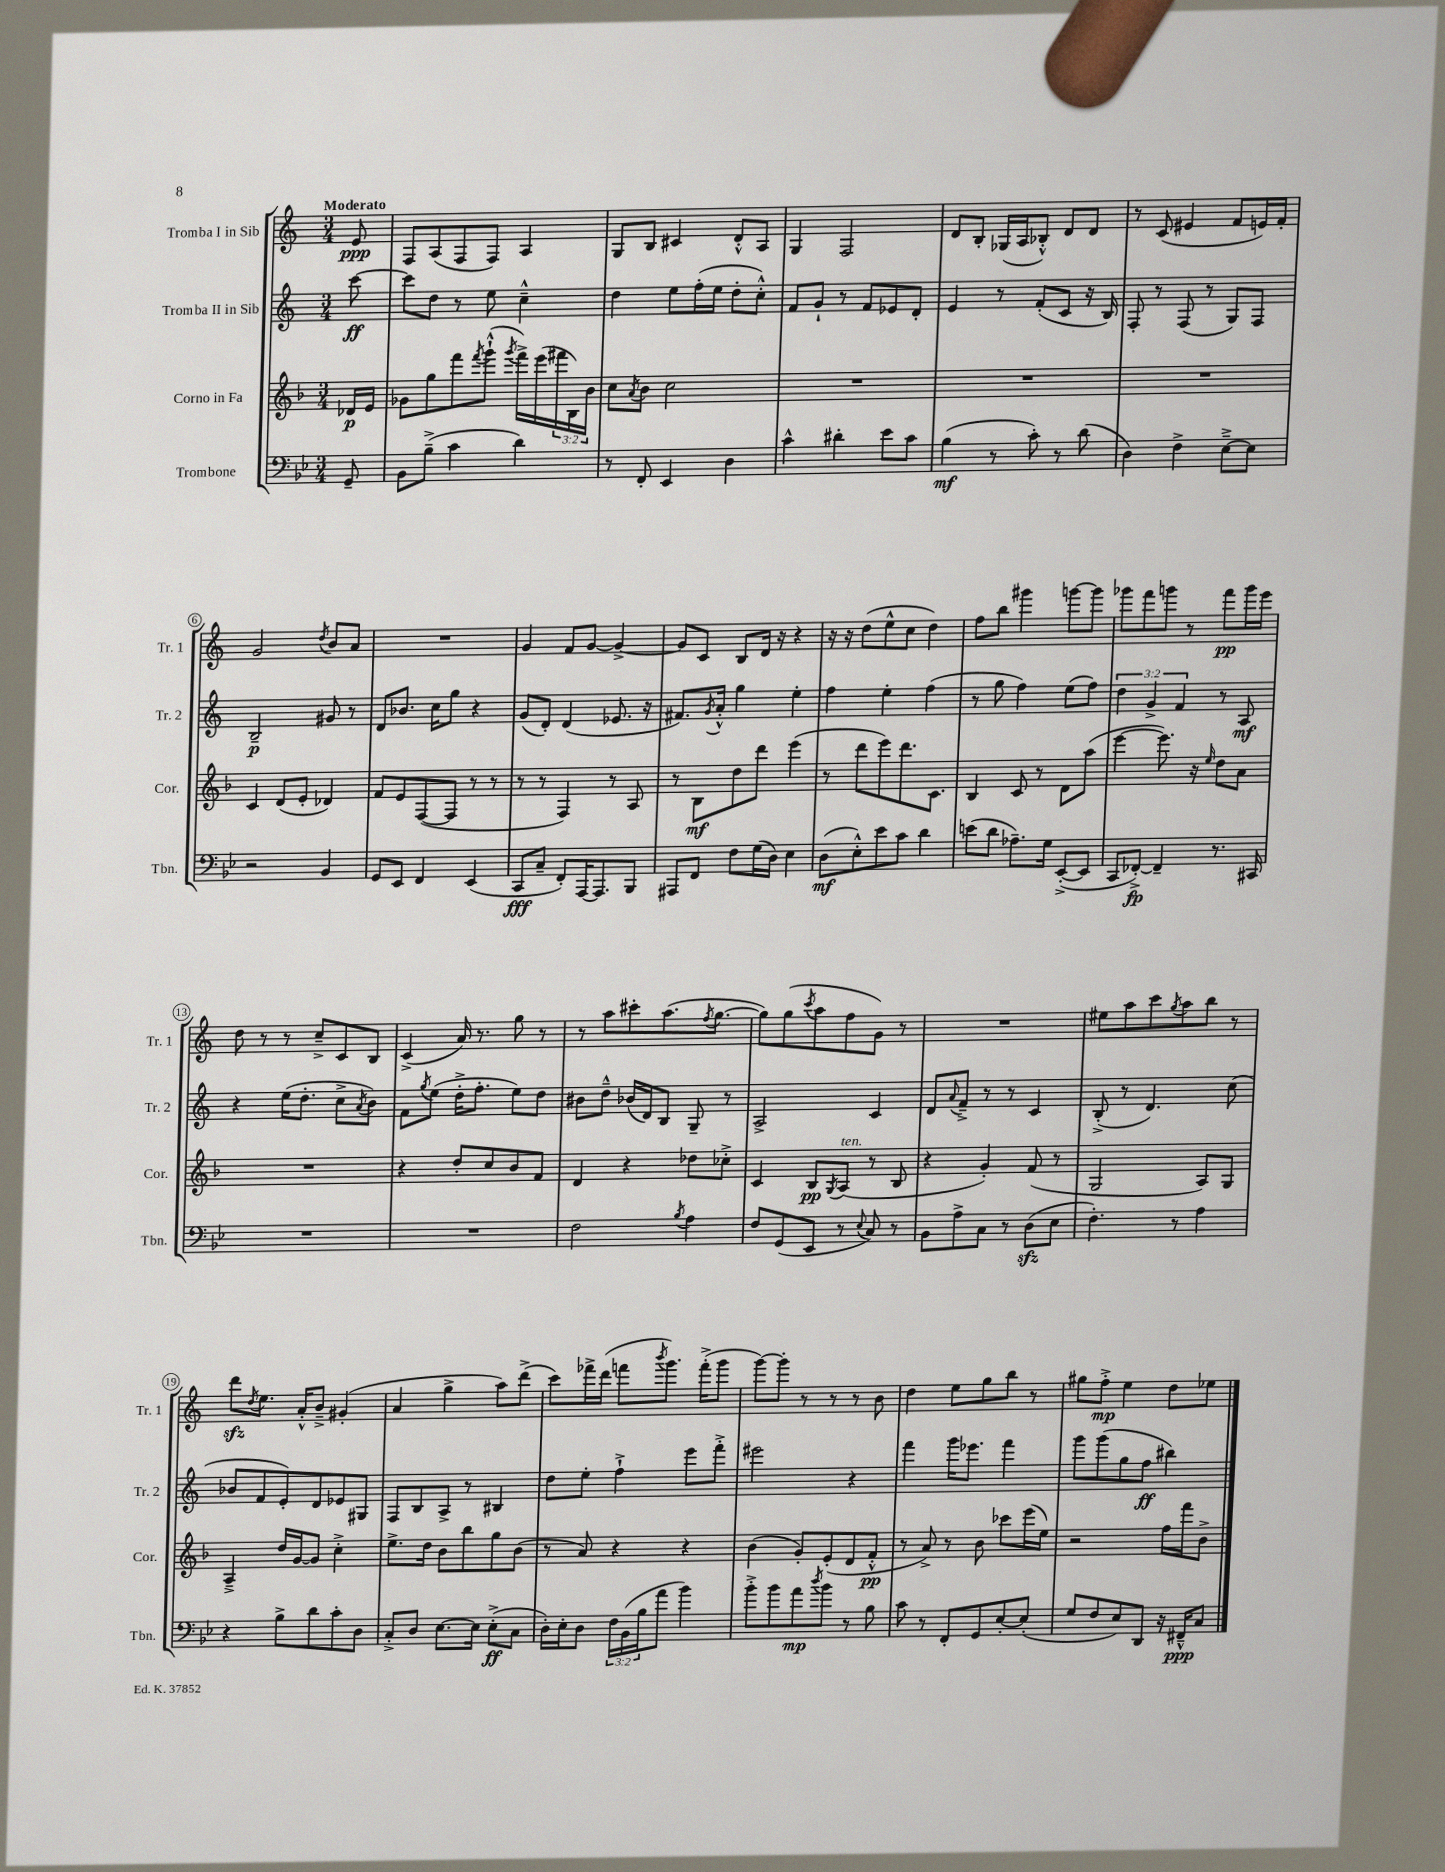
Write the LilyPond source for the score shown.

<<
\new StaffGroup <<
\new Staff = "s0" \with { instrumentName = "Tromba I in Sib" shortInstrumentName = "Tr. 1" } {
    \clef treble \key c \major \numericTimeSignature \time 3/4 \partial 8 \tempo "Moderato"
    e'8\ppp |
    f8 a8( f8 f8) a4 |
    g8 b8 cis'4 d'8-.-^ a8 |
    g4 f2 |
    d'8 b8-. ges16( a16 bes8-.-^) d'8 d'8 |
    r8 c'8( eis'4 f'8 e'16) f'16-. |
    g'2 \acciaccatura { d''8 } b'8 a'8 |
    R2. |
    g'4 f'8 g'8~ g'4~-> |
    g'8 c'8 b8 d'16 r16 r4 |
    r16 r16 d''8( e''8-^ c''8 d''4) |
    f''8 b''8 gis'''4 g'''8~ g'''8 |
    ges'''8 f'''8 g'''8 r8 f'''8\pp g'''16 e'''16 |
    d''8 r8 r8 c''8---> c'8 b8 |
    c'4->( a'16) r8. g''8 r8 |
    r8 a''8 cis'''8-. a''8.( \acciaccatura { f''8 } g''8.~ |
    g''8) g''8( \acciaccatura { c'''8 } a''8 f''8 g'8) r8 |
    R2. |
    eis''8 a''8 c'''8 \acciaccatura { g''8 } a''8 b''8 r8 |
    d'''8\sfz \acciaccatura { d''8 } e''8. a'16-.-^ b'8---> gis'4-.( |
    a'4 g''4-> a''8) d'''8->( |
    c'''8) fes'''16-> d'''16( f'''8 \acciaccatura { b'''8 } g'''8.) f'''16-.->( g'''8 |
    g'''8~) g'''8-. r8 r8 r8 b'8 |
    d''4 e''8 g''8 b''8 r8 |
    gis''8 f''8-.->\mp e''4 d''8 ees''8 \bar "|." |
}
\new Staff = "s1" \with { instrumentName = "Tromba II in Sib" shortInstrumentName = "Tr. 2" } {
    \clef treble \key c \major \numericTimeSignature \time 3/4 \override Staff.TupletNumber.text = #tuplet-number::calc-fraction-text \partial 8
    c'''8~\ff |
    c'''8 d''8 r8 e''8 c''4---^ |
    d''4 e''8 f''16-.( e''16 d''8-. c''8-.-^) |
    f'8 g'8-! r8 f'8 ees'8 d'8-. |
    e'4 r8 f'8-.( c'8 r16 b16) |
    f8-. r8 f8( r8 g8) f8 |
    b2--\p gis'8 r8 |
    d'8 bes'8. c''16 g''8 r4 |
    g'8( d'8-.) d'4( ees'8. r16 |
    fis'8.) \acciaccatura { g'8 } a'16-.-^ g''4 e''4-. |
    f''4 e''4-. f''4( |
    r8 g''8 f''4) e''8( f''8) |
    \tuplet 3/2 { d''4 g'4-> f'4 } r8 a8\mf |
    r4 e''16( d''8.-. c''8-> \acciaccatura { a'8 } b'8) |
    f'8 \acciaccatura { g''8 } e''8( d''16-.-> f''8.-. e''8) d''8 |
    bis'8 d''8---^ bes'16( d'16) b8 g8-- r8 |
    a2-> c'4 |
    d'8 \appoggiatura { a'8 } f'8---> r8 r8 c'4 |
    b8-.->( r8 d'4.) c''8( |
    bes'8 f'8 e'8-.) d'8 ees'8 gis8 |
    f8 b8 a8-> r8 bis4 |
    d''8 e''8-. f''4-!-> e'''8 f'''8-.-> |
    eis'''2 r4 |
    f'''4 g'''16 ees'''8. f'''4 |
    g'''8 g'''8( g''8 f''8\ff bis''4) \bar "|." |
}
\new Staff = "s2" \with { instrumentName = "Corno in Fa" shortInstrumentName = "Cor." } {
    \clef treble \key f \major \numericTimeSignature \time 3/4 \override Staff.TupletNumber.text = #tuplet-number::calc-fraction-text \partial 8
    des'16\p e'16 |
    ges'8 g''8 f'''8 \acciaccatura { f'''8 } g'''8-!-^( \acciaccatura { g'''8 } f'''16->) e'''16( \tuplet 3/2 { fis'''16 bes16) bes'16 } |
    c''8 \acciaccatura { a'8 } bes'8 c''2 |
    R2. |
    R2. |
    R2. |
    c'4 d'8( e'8-. des'4) |
    f'8 e'8 f8~( f8 r8 r8 |
    r8 r8 f4) r8 a8 |
    r8 bes8\mf d''8 d'''8 e'''4( |
    r8 d'''8 e'''8) d'''8. c'8. |
    bes4 c'8 r8 d'8 a''8( |
    e'''4~ e'''8.) r16 \grace { e''16 } d''8 a'8 |
    R2. |
    r4 d''8-. c''8 bes'8 f'8 |
    d'4 r4 des''8 ces''8-.-> |
    c'4 bes8\pp \acciaccatura { g8 } a8^\markup { \italic "ten." }( r8 bes8 |
    r4 g'4-.) f'8( r8 |
    g2 a8) g8 |
    a4---> d''16 g'16~ g'8 c''4-.-> |
    e''8.-> d''16 bes'8 bes''8 g''8 bes'8( |
    r8 a'8) r4 r4 |
    bes'4( g'8-.) e'8-.( d'8 f'8-.-^\pp |
    r8 a'8->) r8 bes'8 ces'''8 e'''16( e''16) |
    r2 f''16 f'''16 bes'8-> \bar "|." |
}
\new Staff = "s3" \with { instrumentName = "Trombone" shortInstrumentName = "Tbn." } {
    \clef bass \key bes \major \numericTimeSignature \time 3/4 \override Staff.TupletNumber.text = #tuplet-number::calc-fraction-text \partial 8
    g,8-- |
    bes,8 bes8--->( c'4 d'4) |
    r8 f,8-. ees,4 d4 |
    c'4-^ dis'4-. ees'8 c'8 |
    bes4\mf( r8 c'8-.) r8 d'8( |
    d4) f4-> ees8~---> ees8 |
    r2 bes,4 |
    g,8 ees,8 f,4 ees,4( |
    c,8\fff c8-- f,8-.) a,,16~ a,,8. bes,,8 |
    ais,,8 f,8 f8 g16( d16) ees4 |
    d8\mf( ees8-.-^) ees'8 c'8 d'4 |
    e'8( d'8 aes8.--) g16 ees,8~-.->( ees,8 |
    c,8 fes,8~-.->\fp) fes,4-- r8. cis,16 |
    R2. |
    R2. |
    f2 \acciaccatura { bes8 } a4 |
    f8 g,8( ees,8 r8 \appoggiatura { ees8 } c8) r8 |
    bes,8 a8-> c8 r8 d8\sfz( ees8 |
    f4.-.) r8 a4 |
    r4 bes8-> d'8 c'8-. d8 |
    c8-.-> d8 ees8.~ ees16 ees8-.->\ff( c8 |
    d16-.) ees16-. d8 \tuplet 3/2 { f16 bes,16( bes16 } a'8 bes'4) |
    bes'8-.-> bes'8 a'8\mp \acciaccatura { d''8 } bes'8 r8 bes8 |
    c'8 r8 f,8-. g,8 ees8~-. ees8-.( |
    g8 f8 ees8) d,8 r16 fis,16---^\ppp c8 \bar "|." |
}
>>
>>
\layout { \context { \Score \override BarNumber.stencil = #(make-stencil-circler 0.1 0.3 ly:text-interface::print) } }
